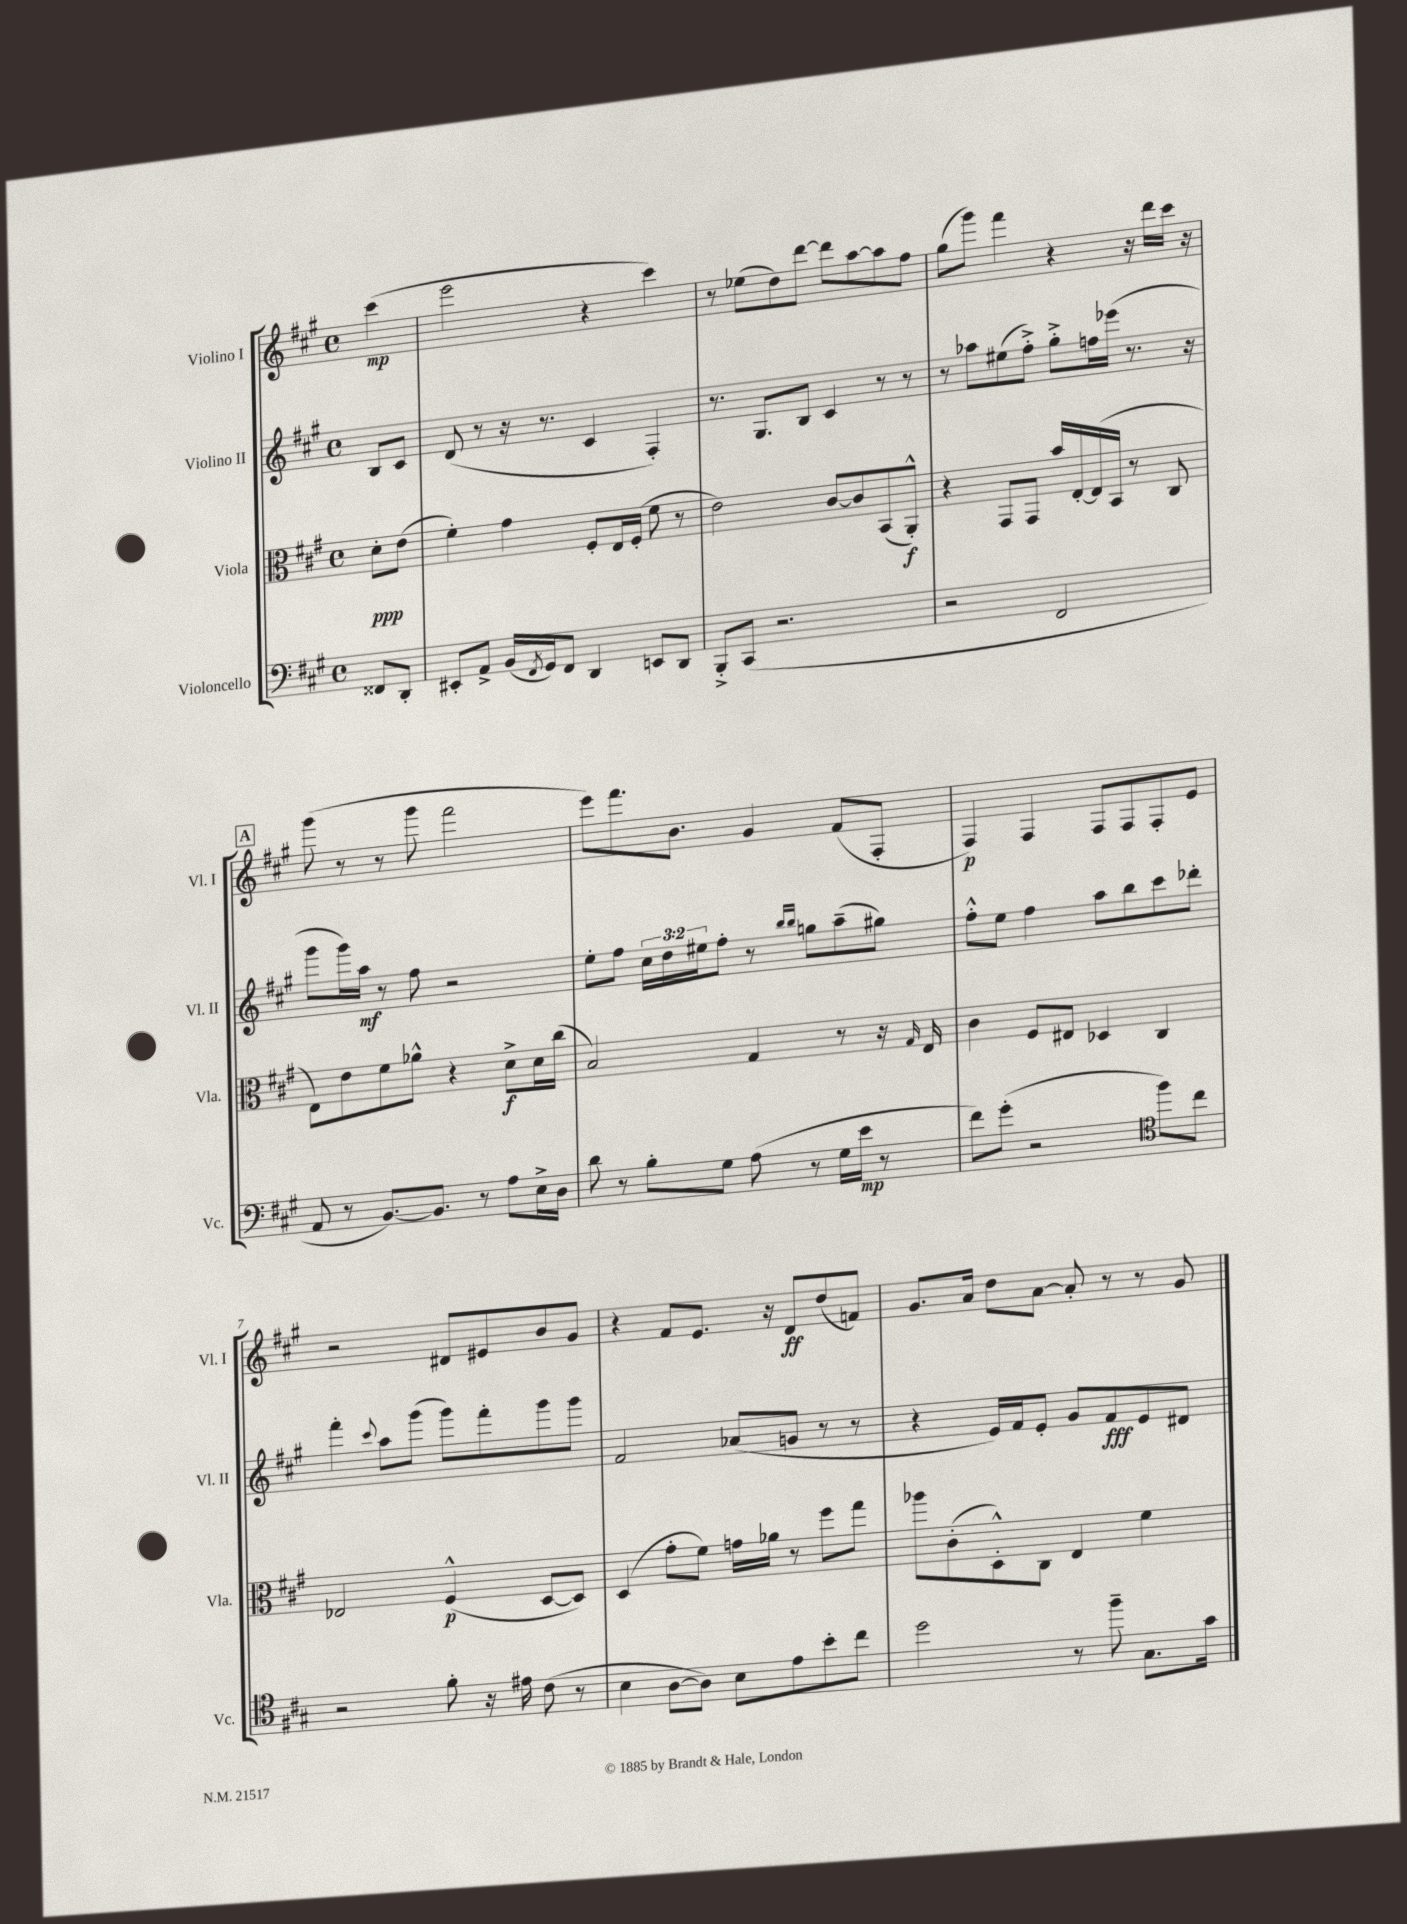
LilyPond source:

<<
\new StaffGroup <<
\new Staff = "s0" \with { instrumentName = "Violino I" shortInstrumentName = "Vl. I" } {
    \clef treble \key a \major \defaultTimeSignature \time 4/4 \partial 4
    cis'''4\mp( |
    e'''2 r4 cis'''4) |
    r8 ees''8( d''8) d'''8~ d'''8 a''8~ a''8 fis''8 |
    gis''8( gis'''8) fis'''4 r4 r16 d'''16 cis'''16 r16 |
    \mark \markup { \box "A" } gis'''8( r8 r8 gis'''8 fis'''2 |
    e'''8) fis'''8. b'8. gis'4 fis'8( fis8-. |
    fis4\p) fis4 fis8 fis8 fis8-. e'8 |
    r2 dis'8 eis'8 b'8 gis'8 |
    r4 fis'8 e'8. r16 d'8\ff d''8( f'8) |
    gis'8. a'16 d''8 a'8~ a'8-. r8 r8 gis'8 \bar "|." |
}
\new Staff = "s1" \with { instrumentName = "Violino II" shortInstrumentName = "Vl. II" } {
    \clef treble \key a \major \defaultTimeSignature \time 4/4 \override Staff.TupletNumber.text = #tuplet-number::calc-fraction-text \partial 4
    b8 cis'8 |
    d'8( r8 r16 r8. cis'4 fis4-.) |
    r8. gis8. b8 cis'4 r8 r8 |
    r8 aes''8 eis''8( fis''8-.->) gis''8-.-> f''16 ees'''16( r8. r16 |
    \mark \markup { \box "A" } gis'''8 gis'''16) a''16\mf r8 fis''8 r2 |
    e''8-. fis''8 \tuplet 3/2 { cis''16 d''16 eis''16 } fis''8-. r8 \grace { b''16 b''16 } g''8 a''8--( gis''8) |
    fis''8-.-^ e''8 fis''4 a''8 b''8 cis'''8 des'''8-. |
    fis'''4-. \appoggiatura { cis'''8 } a''8 gis'''8( gis'''8) fis'''8-. gis'''8 gis'''8 |
    fis'2 aes'8( g'8 r8 r8 |
    r4 e'16) fis'16 e'8-. gis'8 fis'8\fff e'8 dis'8 \bar "|." |
}
\new Staff = "s2" \with { instrumentName = "Viola" shortInstrumentName = "Vla." } {
    \clef alto \key a \major \defaultTimeSignature \time 4/4 \partial 4
    d'8-.\ppp e'8( |
    fis'4-.) gis'4 fis8-. e16 fis16-.( fis'8 r8 |
    e'2) cis'8~ cis'8 b,8( a,8-.-^\f) |
    r4 gis,8 gis,8 b'16 e16~-. e16( b,16 r8 cis8 |
    \mark \markup { \box "A" } e8) e'8 fis'8 aes'8-^ r4 d'8->\f d'16 cis''16( |
    b2) gis4 r8 r16 \grace { gis16 } e16 |
    cis'4 fis8 eis8 des4 cis4 |
    ees2 fis4-^\p( d8~ d8) |
    d4( gis'8-. fis'8) g'16 aes'16 r8 fis''8 gis''8 |
    aes''8 cis'8-.( d8-.-^) cis8 e4 fis'4 \bar "|." |
}
\new Staff = "s3" \with { instrumentName = "Violoncello" shortInstrumentName = "Vc." } {
    \clef bass \key a \major \defaultTimeSignature \time 4/4 \partial 4
    fisis,8 d,8-. |
    eis,8-. a,8-> b,16( \acciaccatura { fis,8 } gis,16) fis,8 d,4 e,8 d,8 |
    b,,8-.-> cis,8( r2. |
    r2 fis,2 |
    \mark \markup { \box "A" } a,8 r8 b,8.~) b,8. r8 a8 e16-> d16 |
    d'8 r8 b8-. gis8 a8( r8 gis16 e'16\mp r8 |
    fis'8) gis'8-.( r2 \clef tenor fis''8) cis''8 |
    r2 fis'8-. r16 eis'16 cis'8( r8 |
    b4 a8~ a8) b8 e'8 b'8-. cis''8 |
    d''2 r8 fis''8-- gis8. gis'16 \bar "|." |
}
>>
>>
